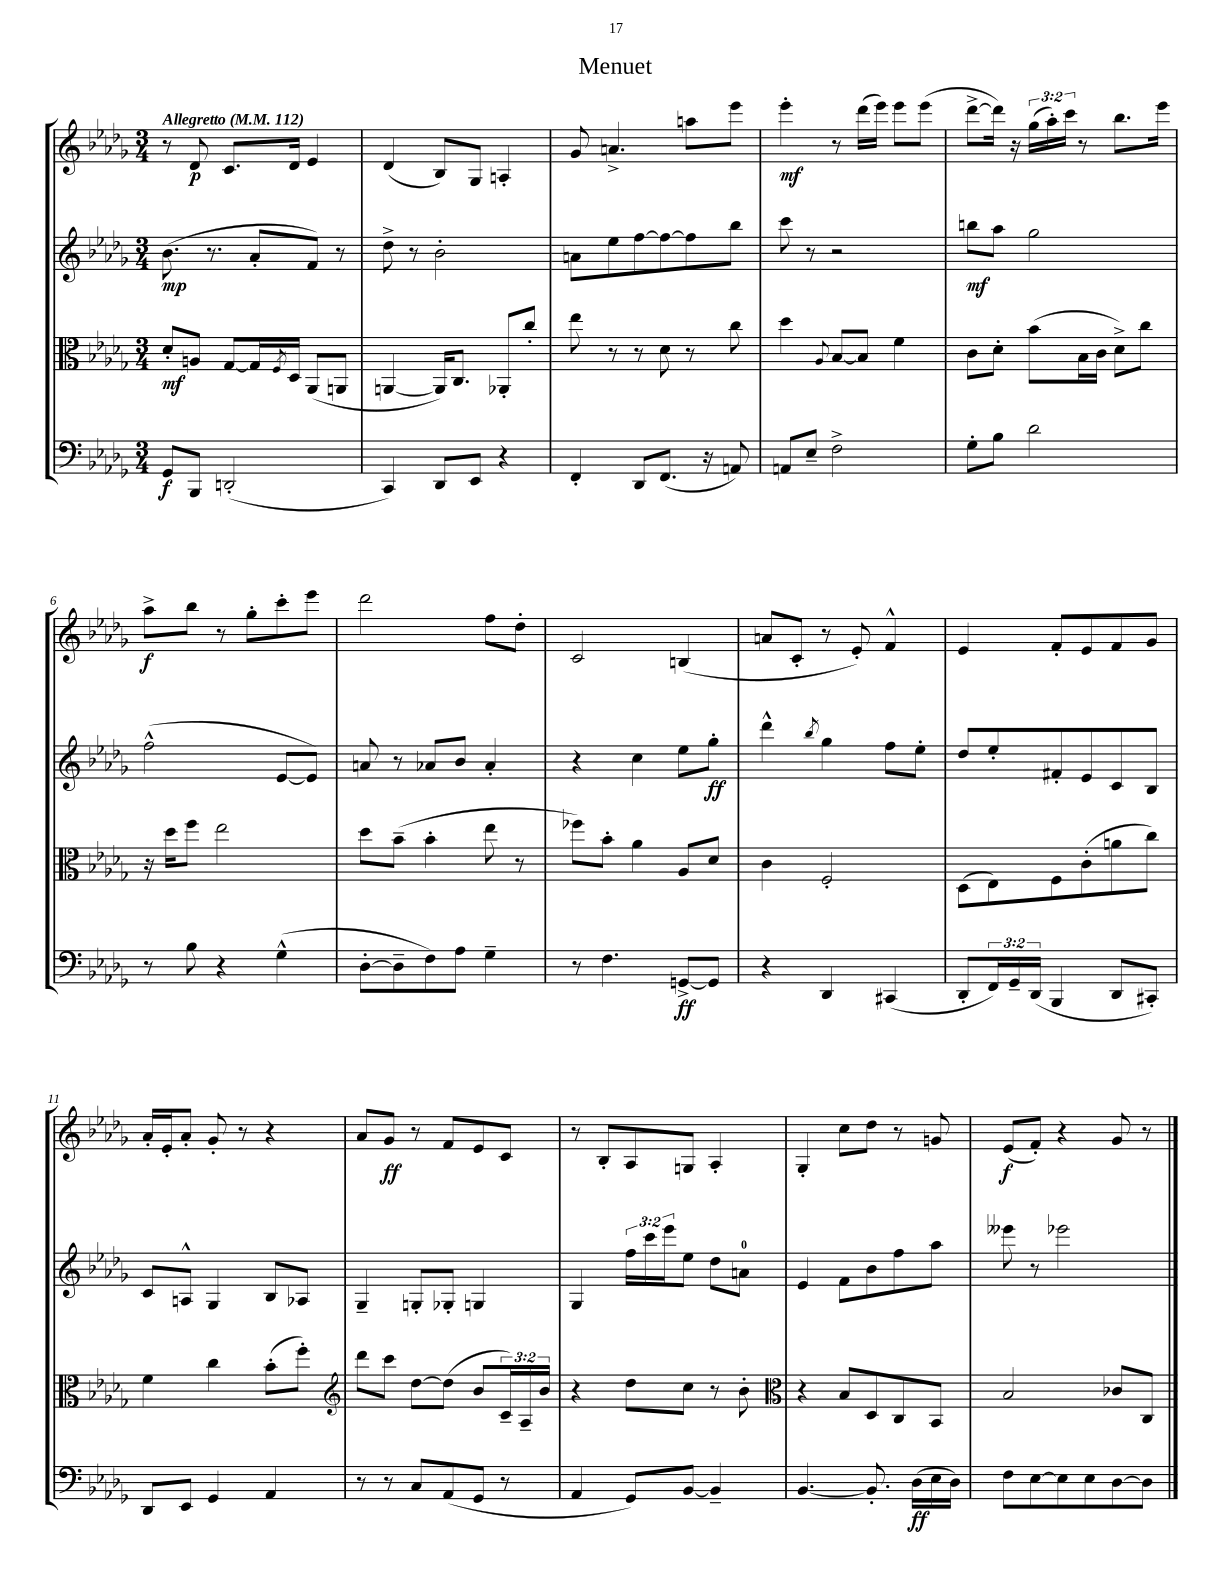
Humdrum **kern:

**kern	**kern	**kern	**kern
*staff4	*staff3	*staff2	*staff1
*clefF4	*clefC3	*clefG2	*clefG2
*k[b-e-a-d-g-]	*k[b-e-a-d-g-]	*k[b-e-a-d-g-]	*k[b-e-a-d-g-]
*M3/4	*M3/4	*M3/4	*M3/4
*MM112	*MM112	*MM112	*MM112
8GG-/L	8d-'/L	(8.b-\	8r
8BBB-/J	8A/J	.	8d-/
.	.	8.r	.
(2DD'/	[8G-/L	.	8.c/L
.	16G-/]L	8a-'/L	.
.	8qF/	.	.
.	16D-/JJ	.	16d-/Jk
.	(8AA-/L	8f/J)	4e-/
.	8AA/J	8r	.
=	=	=	=
4CC/)	[4AA/	8dd-^\	(4d-/
.	.	8r	.
8DD-/L	16AA/]LK)	2b-'\	8B-/L)
.	8.C/J	.	.
8EE-/J	.	.	8G-/J
4r	8AA-'/L	.	4A'/
.	8cc'/J	.	.
=	=	=	=
4FF'/	8ee-\	8a\L	8g-/
.	8r	8ee-\	4.a^/
8DD-/L	8r	[8ff\	.
(8.FF/J	8d-\	8ff\_	.
.	8r	8ff\]	8aa\L
16r	.	.	.
8AA/)	8cc\	8bb-\J	8eee-\J
=	=	=	=
8AA/L	4dd-\	8ccc\	4eee-'\
8E-~/J	.	8r	.
.	8qqA-/	.	.
2F^\	[8B-/L	2r	8r
.	8B-/]J	.	(16ddd-\LL
.	.	.	16eee-\JJ)
.	4f\	.	8eee-\L
.	.	.	(8eee-\J
=	=	=	=
8G-'\L	8c\L	8bb\L	[8ddd-^\L
8B-\J	8d-'\J	8aa-\J	16ddd-\]Jk)
.	.	.	16r
2d-\	(8b-\L	2gg-\	(24gg-\LL
.	.	.	24aa-'\)
.	.	.	24ccc\JJ
.	16B-\L	.	8r
.	16c\JJ	.	.
.	8d-^\L)	.	8.bb-\L
.	8cc\J	.	.
.	.	.	16eee-\Jk
=	=	=	=
8r	16r	(2ff^^\	8aa-^\L
.	16dd-\LK	.	.
8B-\	8ff\J	.	8bb-\J
4r	2ee-\	.	8r
.	.	.	8gg-'\L
(4G-^^\	.	[8e-/L	8ccc'\
.	.	8e-/]J)	8eee-\J
=	=	=	=
[8D-'\L	8dd-\L	8a/	2ddd-\
8D-~\]	(8b-~\J	8r	.
8F\)	4b-'\	8a-/L	.
8A-\J	.	8b-/J	.
4G-~\	8ee-\	4a-'/	8ff\L
.	8r	.	8dd-'\J
=	=	=	=
8r	8ff-\L)	4r	2c/
4.F\	8b-'\J	.	.
.	4a-\	4cc\	.
[8GG^/L	8A-/L	8ee-\L	(4B/
8GG/]J	8d-/J	8gg-'\J	.
=	=	=	=
4r	4c\	4ddd-^^\	8a/L
.	.	.	8c'/J
.	.	8qbb-/	.
4DD-/	2F'/	4gg-\	8r
.	.	.	8e-'/)
(4CC#/	.	8ff\L	4f^^/
.	.	8ee-'\J	.
=	=	=	=
8DD-'/L	(8D-\L	8dd-/L	4e-/
24FF/L)	8E-\)	8ee-'/	.
24GG-~/	.	.	.
(24DD-/JJ	.	.	.
4BBB-/	8F\	8f#'/	8f'/L
.	(8c'\	8e-/	8e-/
8DD-/L	8a\	8c/	8f/
8CC#'/J)	8cc\J)	8B-/J	8g-/J
=	=	=	=
8DD-/L	4f\	8c/L	16a-'/LL
.	.	.	16e-'/J
8EE-/J	.	8A^^/J	8a-'/J
4GG-/	4cc\	4G-/	8g-'/
.	.	.	8r
4AA-/	(8b-'\L	8B-/L	4r
.	8ff'\J)	8A-/J	.
=	=	=	=
*	*clefG2	*	*
8r	8ddd-\L	4G-~/	8a-/L
8r	8ccc\J	.	8g-/J
8C/L	[8dd-\L	8G'/L	8r
(8AA-/	(8dd-\]J	8G-'/J	8f/L
8GG-/J	8b-/L	4G/	8e-/
8r	24c~/L)	.	8c/J
.	24A-~/	.	.
.	24b-/JJ	.	.
=	=	=	=
4AA-/	4r	4G-/	8r
.	.	.	8B-'/L
8GG-/L)	8dd-\L	24ff\LL	8A-/
.	.	24ccc\	.
.	.	24eee-\J	.
[8BB-/J	8cc\J	8ee-\J	8G/J
4BB-~/]	8r	8dd-\L	4A-'/
.	8b-'\	8a\J	.
=	=	=	=
*	*clefC3	*	*
[4.BB-/	4r	4e-/	4G-'/
.	8B-/L	8f\L	8cc\L
8.BB-'/]	8D-/	8b-\	8dd-\J
.	8C/	8ff\	8r
(16D-\LL	.	.	.
16E-\	8BB-/J	8aa-\J	8g/
16D-\JJ)	.	.	.
=	=	=	=
8F\L	2B-/	8eee--\	(8e-/L
[8E-\	.	8r	8f'/J)
8E-\]	.	2eee-\	4r
8E-\	.	.	.
[8D-\	8c-/L	.	8g-/
8D-\]J	8C/J	.	8r
==	==	==	==
*-	*-	*-	*-
